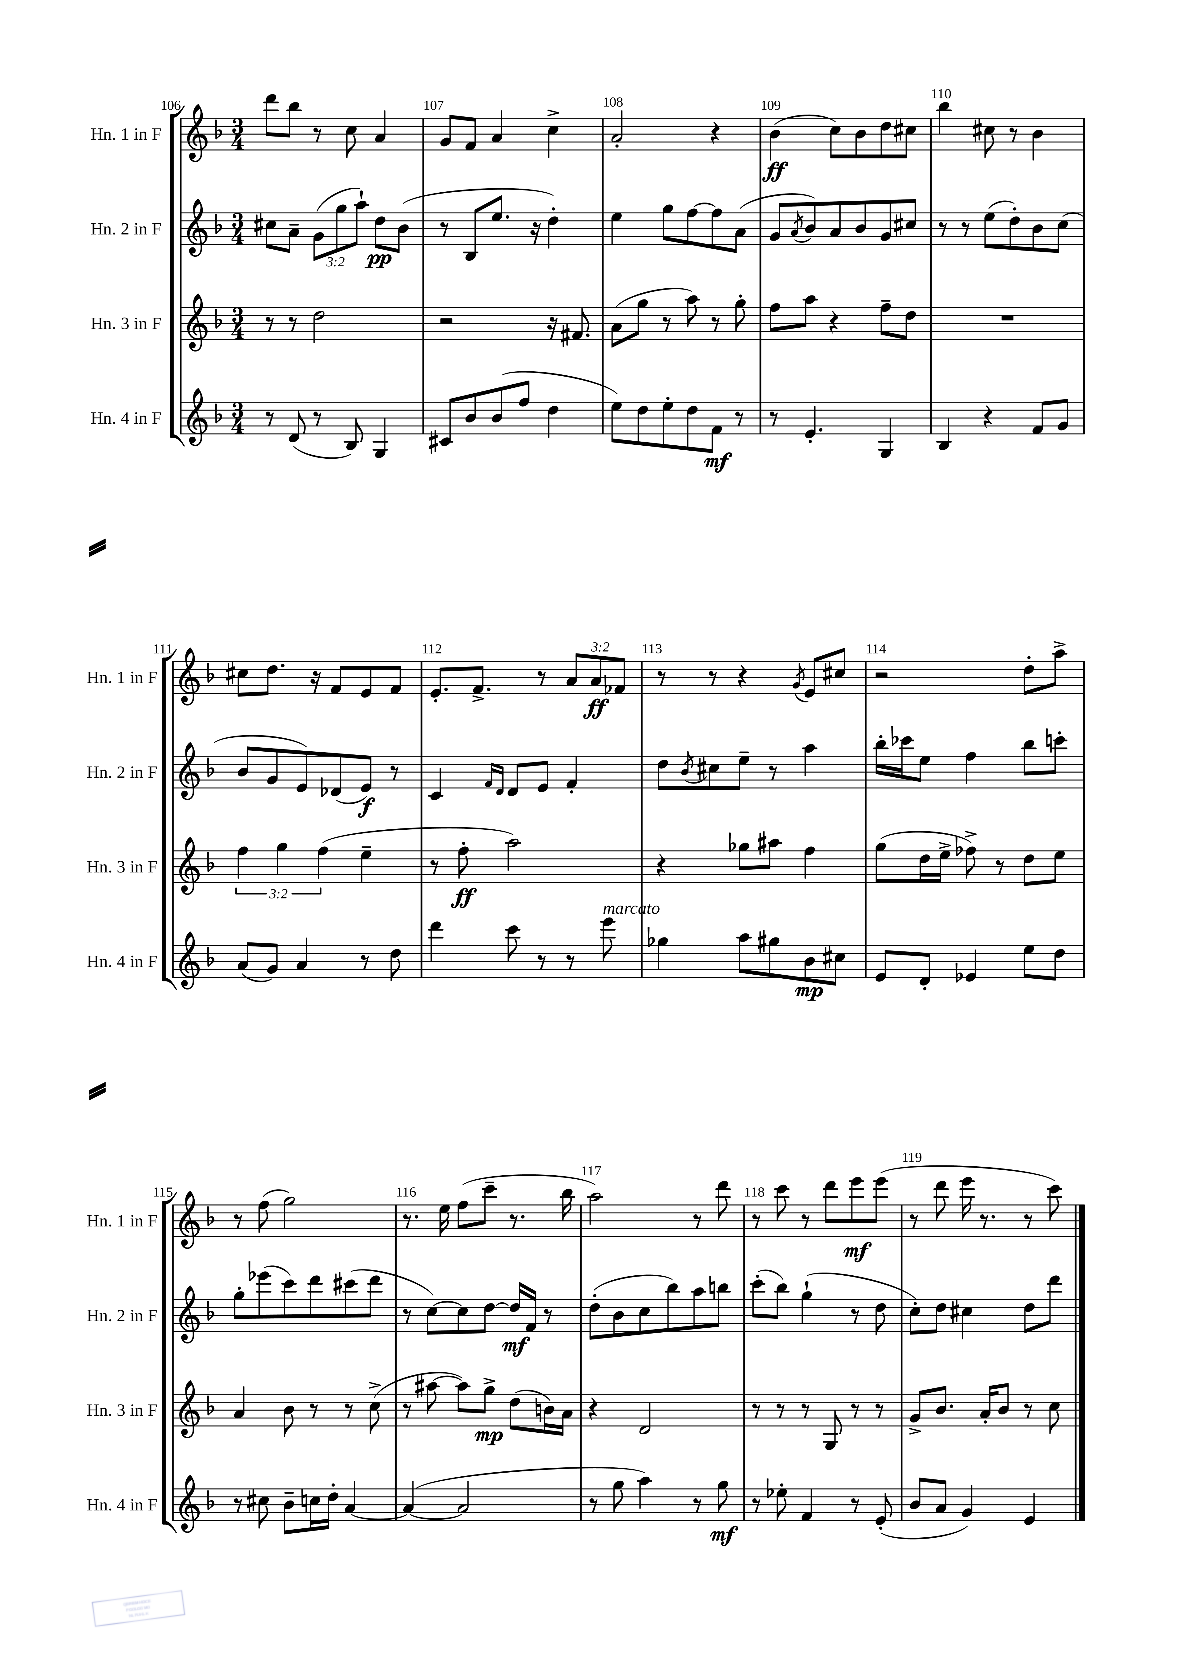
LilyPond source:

<<
\new StaffGroup <<
\new Staff = "s0" \with { instrumentName = "Hn. 1 in F" shortInstrumentName = "Hn. 1 in F" } {
    \clef treble \key f \major \numericTimeSignature \time 3/4 \override Staff.TupletNumber.text = #tuplet-number::calc-fraction-text
    d'''8 bes''8 r8 c''8 a'4 |
    g'8 f'8 a'4 c''4-> |
    a'2-. r4 |
    bes'4\ff( c''8) bes'8 d''8 cis''8 |
    bes''4 cis''8 r8 bes'4 |
    cis''8 d''8. r16 f'8 e'8 f'8 |
    e'8.-. f'8.-> r8 \tuplet 3/2 { a'8 a'8\ff fes'8 } |
    r8 r8 r4 \acciaccatura { g'8 } e'8 cis''8 |
    r2 d''8-. a''8-> |
    r8 f''8( g''2) |
    r8. e''16 f''8( c'''8-- r8. bes''16 |
    a''2) r8 d'''8 |
    r8 c'''8 r8 d'''8 e'''8\mf e'''8( |
    r8 d'''8 e'''16 r8. r8 c'''8) \bar "|." |
}
\new Staff = "s1" \with { instrumentName = "Hn. 2 in F" shortInstrumentName = "Hn. 2 in F" } {
    \clef treble \key f \major \numericTimeSignature \time 3/4 \override Staff.TupletNumber.text = #tuplet-number::calc-fraction-text
    cis''8 a'8-- \tuplet 3/2 { g'8( g''8 a''8-!) } d''8\pp bes'8( |
    r8 bes8 e''8. r16 d''4-.) |
    e''4 g''8 f''8~ f''8 a'8( |
    g'8 \acciaccatura { a'8 } bes'8) a'8 bes'8 g'8 cis''8 |
    r8 r8 e''8( d''8-.) bes'8 c''8( |
    bes'8 g'8 e'8) des'8( e'8\f) r8 |
    c'4 \grace { f'16 d'16 } d'8 e'8 f'4-. |
    d''8 \acciaccatura { bes'8 } cis''8 e''8-- r8 a''4 |
    bes''16-. ces'''16 e''8 f''4 bes''8 c'''8-. |
    g''8-. ees'''8( c'''8) d'''8 cis'''8( d'''8 |
    r8 c''8~) c''8 d''8~ d''16\mf f'16 r8 |
    d''8-.( bes'8 c''8 bes''8) a''8 b''8 |
    c'''8-.( bes''8) g''4-!( r8 d''8 |
    c''8-.) d''8 cis''4 d''8 d'''8 \bar "|." |
}
\new Staff = "s2" \with { instrumentName = "Hn. 3 in F" shortInstrumentName = "Hn. 3 in F" } {
    \clef treble \key f \major \numericTimeSignature \time 3/4 \override Staff.TupletNumber.text = #tuplet-number::calc-fraction-text
    r8 r8 d''2 |
    r2 r16 fis'8. |
    a'8( g''8 r8 a''8) r8 g''8-. |
    f''8 a''8 r4 f''8-- d''8 |
    R2. |
    \tuplet 3/2 { f''4 g''4 f''4( } e''4-- |
    r8 f''8-.\ff a''2) |
    r4 ges''8 ais''8 f''4 |
    g''8( d''16 e''16-> fes''8->) r8 d''8 e''8 |
    a'4 bes'8 r8 r8 c''8->( |
    r8 ais''8~ ais''8) g''8->\mp d''8( b'16) a'16 |
    r4 d'2 |
    r8 r8 r8 g8 r8 r8 |
    g'8-> bes'8. a'16-. bes'8 r8 c''8 \bar "|." |
}
\new Staff = "s3" \with { instrumentName = "Hn. 4 in F" shortInstrumentName = "Hn. 4 in F" } {
    \clef treble \key f \major \numericTimeSignature \time 3/4
    r8 d'8( r8 bes8) g4 |
    cis'8 bes'8 bes'8( f''8 d''4 |
    e''8) d''8 e''8-. d''8 f'8\mf r8 |
    r8 e'4.-. g4 |
    bes4 r4 f'8 g'8 |
    a'8( g'8) a'4 r8 d''8 |
    d'''4 c'''8 r8 r8 e'''8^\markup { \italic "marcato" } |
    ges''4 a''8 gis''8 bes'8\mp cis''8 |
    e'8 d'8-. ees'4 e''8 d''8 |
    r8 cis''8 bes'8-- c''16 d''16-. a'4~ |
    a'4~( a'2 |
    r8 g''8 a''4) r8 g''8\mf |
    r8 ees''8-. f'4 r8 e'8-.( |
    bes'8 a'8 g'4) e'4 \bar "|." |
}
>>
>>
\layout { \context { \Score currentBarNumber = #106 \override BarNumber.break-visibility = ##(#f #t #t) barNumberVisibility = #all-bar-numbers-visible } }
